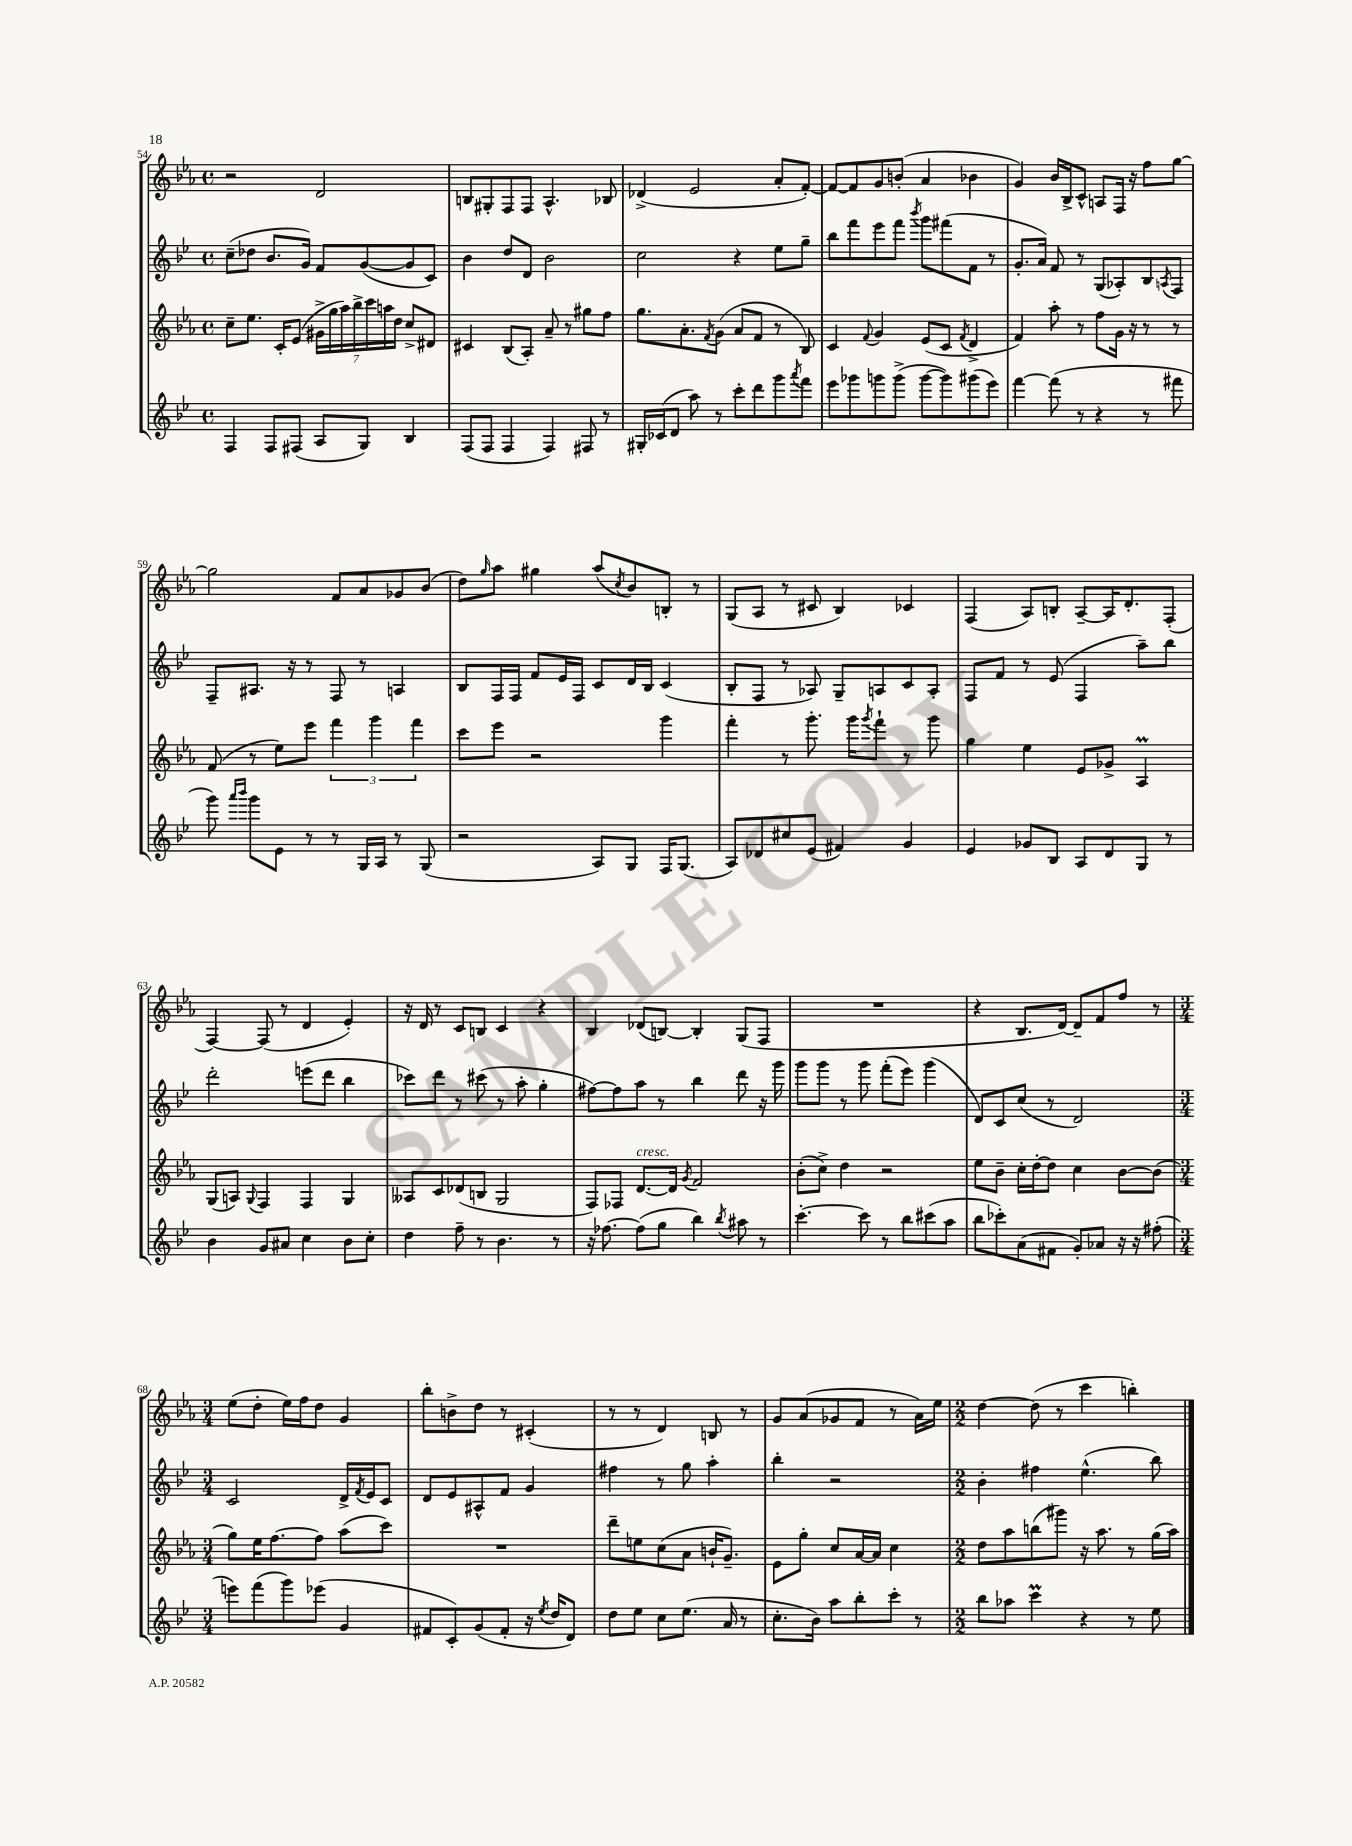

**kern	**kern	**kern	**kern
*staff4	*staff3	*staff2	*staff1
*clefG2	*clefG2	*clefG2	*clefG2
*k[b-e-]	*k[b-e-a-]	*k[b-e-]	*k[b-e-a-]
*M4/4	*M4/4	*M4/4	*M4/4
*met(c)	*met(c)	*met(c)	*met(c)
4F/	8cc~\L	(8cc~\L	2r
.	8.ee-\J	8dd-\J	.
8F/L	.	8.b-/L	.
.	16c'/LK	.	.
(8F#/J	(8e-/J	.	.
.	.	16g/Jk)	.
8A/L	28g#^\LL	8f/L	2d/
.	28gg\	.	.
.	28aa-\)	.	.
.	28bb-^\	.	.
8G/J)	.	([8g/	.
.	28ccc\	.	.
.	28aa\	.	.
.	28dd\JJ	.	.
4B-/	8cc^/L	8g/]	.
.	8d#/J	8c/J)	.
=	=	=	=
(8F/L	4c#/	4b-\	8B/L
8F/J	.	.	8G#'/
4F/	(8B-/L	8dd/L	8F/
.	8A-'/J)	8d/J	8F/J
4F/)	8a-~/	2b-\	4.A-^^/
.	8r	.	.
8F#/	8gg#\L	.	.
8r	8ff\J	.	8B-/
=	=	=	=
16G#'/LL	8.gg\L	2cc\	(4d-^/
(16c-/J	.	.	.
8d/J	.	.	.
.	8.a-'\	.	.
8aa\)	.	.	2e-/
.	8qf/	.	.
8r	(8g\J	.	.
8ccc'\L	8a-/L	4r	.
8ddd\	8f/J	.	.
8ggg\	8r	8ee-\L	8a-'/L
8qaaa/	.	.	.
8fff\J	8B-/)	8gg~\J	[8f'/J)
=	=	=	=
8eee-\L	4c/	8bb-\L	8f/_L
8ggg-\	.	8fff\	8f/]
.	8qqf/	.	.
8ggg\	4g/	8eee-\	8g/
(8ggg^\J	.	8fff\J	(8b'/J
.	.	8qbbb-/	.
[8ggg\L	(8e-/L	8ggg\L	4a-/
8ggg\])	8c/J	(8fff#\	.
.	8qf/	.	.
(8ggg#\	4d^/	8f\J	4b-\
8eee-\J)	.	8r	.
=	=	=	=
[4fff\	4f/)	8.g'/L	4g/)
.	.	16a/Jk)	.
(8fff\]	8aa-'\	8f/	16b-/LL
.	.	.	16B-^/J
8r	8r	8r	8c^^/J
4r	8ff\L	(8G/L	8A/L
.	16g\Jk	8A-'/)	16F/Jk
.	16r	.	16r
8r	8r	8B-/	8ff\L
.	.	8qA/	.
8fff#\	8r	8F/J	[8gg\J
=	=	=	=
8ggg\)	(8f/	8F~/L	2gg\]
16qqaaa/LL	.	.	.
16qqbbb-/JJ	.	.	.
8ggg\L	8r	8.A#/J	.
8e-\J	8ee-\L)	.	.
.	.	16r	.
8r	8eee-\J	8r	.
8r	6fff\	8F/	8f/L
16G/LL	.	8r	8a-/
.	6ggg\	.	.
16A/JJ	.	.	.
8r	.	4A/	8g-/
.	6fff\	.	.
(8G/	.	.	(8b-/J
=	=	=	=
2r	8ccc\L	8B-/L	8dd\L)
.	.	.	16qqgg/
.	8eee-\J	16F/L	8aa-\J
.	.	16F/JJ	.
.	2r	8f/L	4gg#\
.	.	16e-/L	.
.	.	16F/JJ	.
8A/L)	.	8c/L	(8aa-/L
.	.	.	8qcc/
8G/J	.	16d/L	8b-/)
.	.	16B-/JJ	.
16F/LK	4ggg\	(4c/	8B'/J
(8.G/J	.	.	.
.	.	.	8r
=	=	=	=
8A/L)	4fff'\	8B-'/L	(8G/L
8d-/	.	8F/J	8A-/J
8cc#/	8r	8r	8r
(8e-/J	8.ggg'\	8A-/)	8c#/
4f#/)	.	8G~/L	4B-/)
.	16ggg\LK	.	.
.	8qggg/	.	.
.	8fff`\J	8A/	.
4g/	8r	8c/	4c-/
.	8ggg\	8A'/J	.
=	=	=	=
4e-/	4gg\	8F/L	(4F/
.	.	8f/J	.
8g-/L	4ee-\	8r	8A-/L)
8B-/J	.	(8e-/	8B'/J
8A/L	8e-/L	4F/	[8A-~/L
8d/	8g-^/J	.	16A-/]K
.	.	.	8.d'/
8G/J	4A-/	8aa~\L)	.
8r	.	8bb-\J	(8F'/J
=	=	=	=
4b-\	(8G/L	2ddd'\	[4F/)
.	8A/J)	.	.
.	8qqG/	.	.
8g/L	4F/	.	(8F/]
8a#/J	.	.	8r
4cc\	4F/	(8eee\L	4d/
.	.	8ddd\J	.
8b-\L	4G/	4bb-\	4e-'/)
8cc'\J	.	.	.
=	=	=	=
4dd\	8A--/L	8ccc-\L)	16r
.	.	.	16d/
.	8c/	8ddd\J	8r
8ff~\	(8d-/	8r	8c/L
8r	8B/J	(8ccc#\	8B/J
4.b-\	2G/	8r	4c/
.	.	8aa'\	.
.	.	4gg'\	4r
8r	.	.	.
=	=	=	=
16r	8F/L)	[8ff#\L)	4B-/
[8.ff-\	.	.	.
.	8F-/J	8ff#\]	.
(8ff-\]L	[8.d/L	8aa\J	(8d-/L
8gg\J	.	8r	[8B/J)
.	16d/]Jk	.	.
.	8qg/	.	.
4bb-\)	2f/	4bb-\	4B'/]
8qbb-/	.	.	.
8aa#\	.	8ddd\	(8G/L
8r	.	16r	8F/J
.	.	16ggg\	.
=	=	=	=
[4.ccc'\	(8b-'\L	8ggg\L	1r
.	8cc^\J)	8ggg\J	.
.	4dd\	8r	.
8ccc\]	.	8ggg\	.
8r	2r	(8fff'\L	.
8bb-\L	.	8eee-\J)	.
(8ccc#\	.	(4ggg\	.
8aa\J	.	.	.
=	=	=	=
8bb-\L	8ee-\L	8d/L)	4r
8ccc-'\)	8b-~\J	8c/	.
(8a\	16cc'\LL	(8cc/J	8.B-/L
.	[16dd'\J	.	.
8f#\J	8dd\]J	8r	.
.	.	.	[16d/Jk)
8g'/L)	4cc\	2d/)	8d~/]L
8a-/J	.	.	8f/
16r	[8b-\L	.	8ff/J
16r	.	.	.
(8ff#'\	(8b-\]J	.	8r
=	=	=	=
*M3/4	*M3/4	*M3/4	*M3/4
8eee\L)	8gg\L)	2c/	(8ee-\L
(8fff\	16ee-\K	.	8dd'\J
.	[8.ff\	.	.
8ggg\)	.	.	16ee-\LL)
.	.	.	16ff\J
(8eee-\J	8ff\]J	.	8dd\J
4g/	(8aa-\L	16d^/LL	4g/
.	.	8qf/	.
.	.	16e-/J	.
.	8ccc\J)	8c/J	.
=	=	=	=
8f#/L	2.r	8d/L	8bb-'\L
8c'/)	.	8e-/	8b^\
(8g/	.	8A#^^/	8dd\J
8f#'/J	.	8f/J	8r
16r	.	4g/	(4c#'/
8qee-/	.	.	.
16dd/LK	.	.	.
8d/J)	.	.	.
=	=	=	=
8dd\L	8ddd~\L	4ff#\	8r
8ee-\J	8ee\	.	8r
8cc\L	(8cc\	8r	4d/)
(8.ee-\J	8a-\J	8gg\	.
.	16b`/LK	4aa'\	8B/
16a/	8.g~/J)	.	.
8r	.	.	8r
=	=	=	=
8.cc'\L	8e-\L	4bb-'\	8g/L
.	8gg'\J	.	(8a-/
16b-\Jk)	.	.	.
8aa\L	8cc/L	2r	8g-/
8bb-'\	[16a-/L	.	8f/J
.	16a-/]JJ	.	.
8ccc'\J	4cc\	.	8r
8r	.	.	16a-\LL)
.	.	.	16ee-\JJ
=	=	=	=
*M2/2	*M2/2	*M2/2	*M2/2
8bb-\L	8dd\L	4b-'\	[4dd\
8aa-\J	8aa-\	.	.
4ccc\	(8bb\	4ff#\	(8dd\]
.	8ggg#\J)	.	8r
4r	16r	(4.ee-^^\	4ccc\
.	8.aa-\	.	.
8r	8r	.	4bb'\)
8ee-\	(16gg\LL	8bb-\)	.
.	16aa-\JJ)	.	.
==	==	==	==
*-	*-	*-	*-
